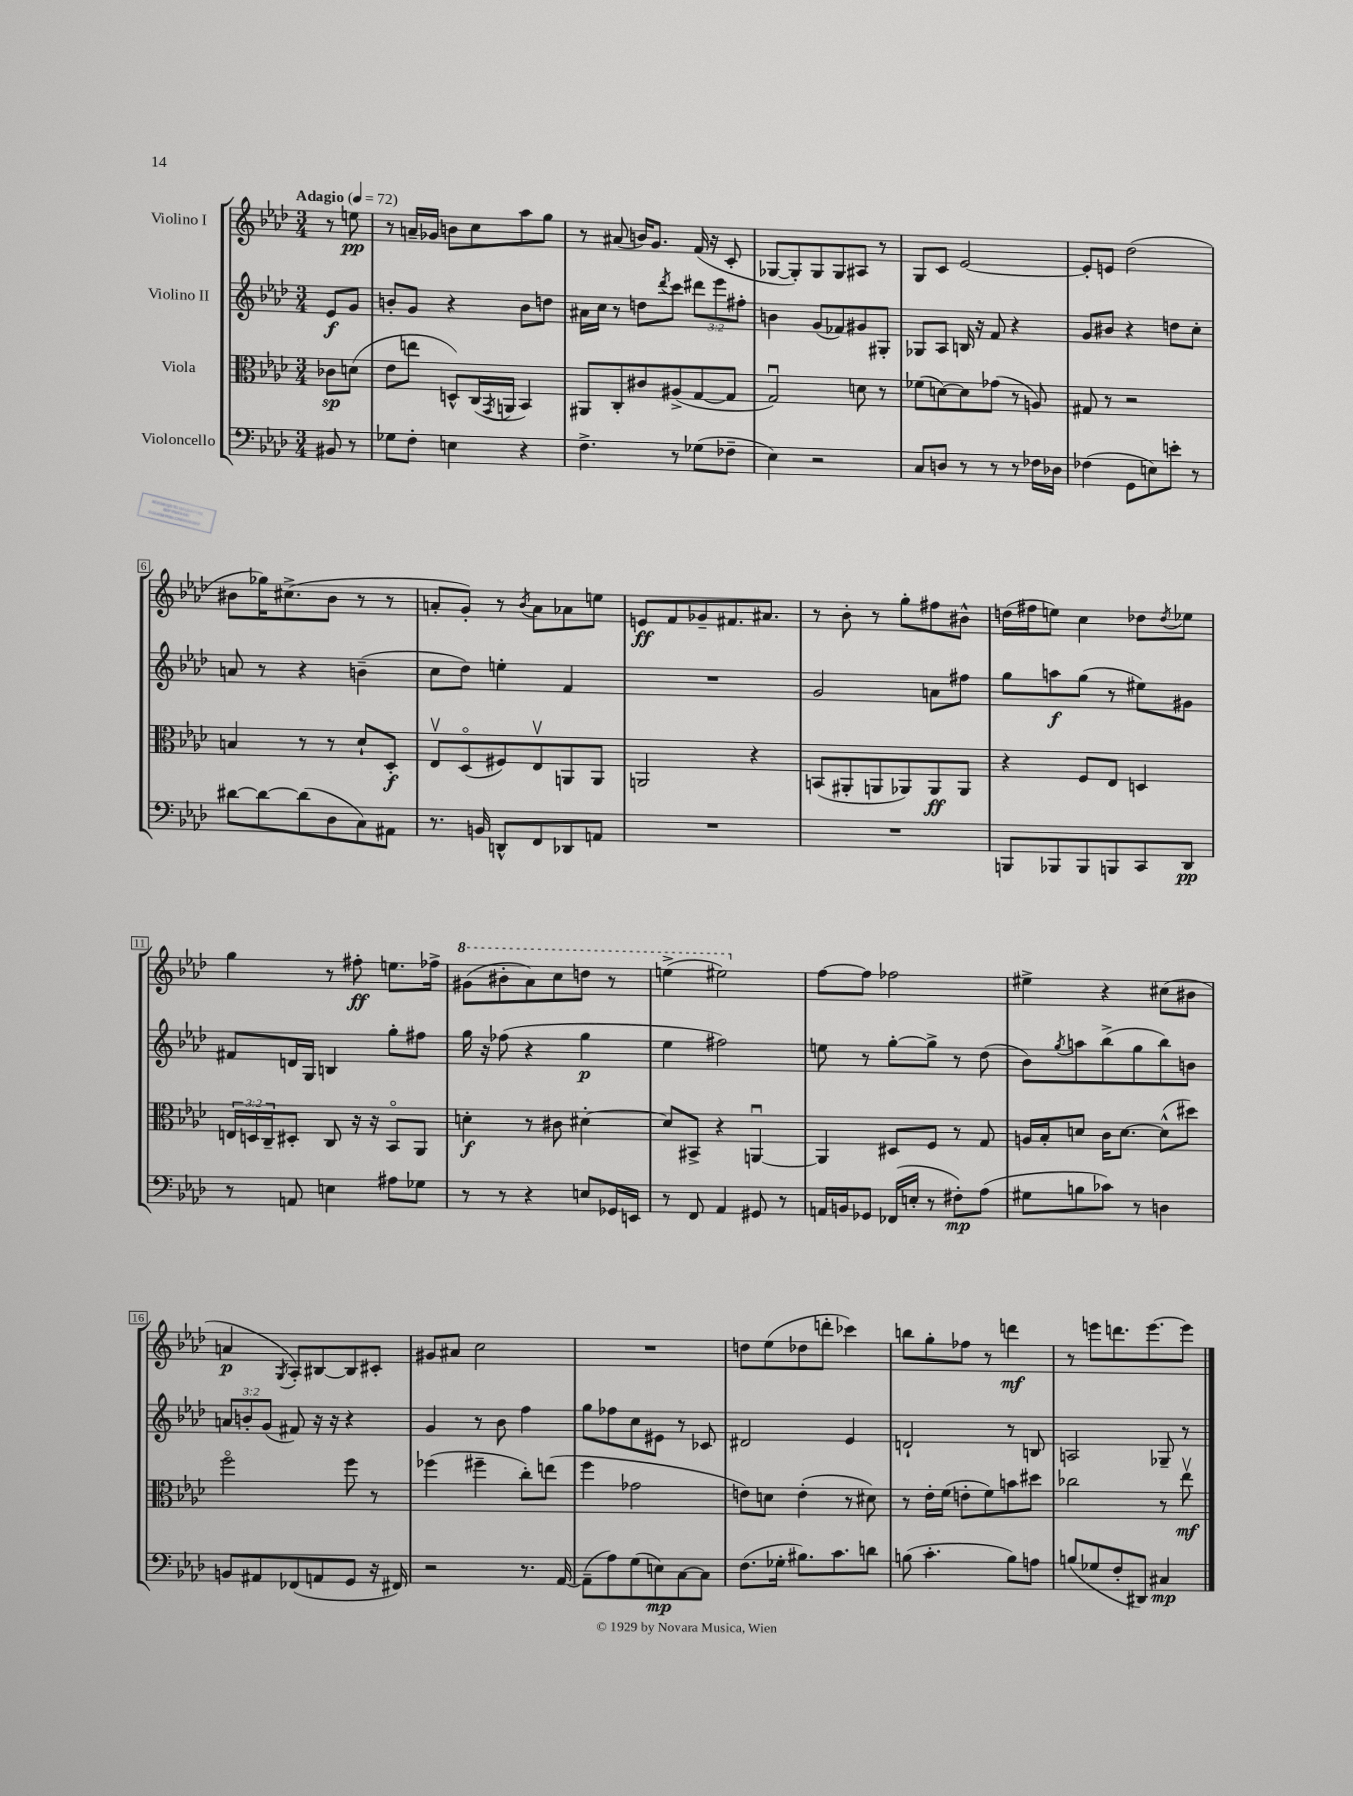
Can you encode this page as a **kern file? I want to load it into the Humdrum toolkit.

**kern	**dynam	**kern	**dynam	**kern	**dynam	**kern	**dynam
*part4	*part4	*part3	*part3	*part2	*part2	*part1	*part1
*staff4	*staff4	*staff3	*staff3	*staff2	*staff2	*staff1	*staff1
*I"Violoncello	*	*I"Viola	*	*I"Violino II	*	*I"Violino I	*
*clefF4	*	*clefC3	*	*clefG2	*	*clefG2	*
*k[b-e-a-d-]	*	*k[b-e-a-d-]	*	*k[b-e-a-d-]	*	*k[b-e-a-d-]	*
*M3/4	*	*M3/4	*	*M3/4	*	*M3/4	*
*MM72	*	*MM72	*	*MM72	*	*MM72	*
=	=	=	=	=	=	=	=
!	!	!	!	!	!	!LO:TX:a:B:t=Adagio	!
8BB#X/	.	8c-X\L	sp	8e-/L	f	8r	.
8r	.	(8dn\J	.	8g/J	.	8een\	pp
=1	=1	=1	=1	=1	=1	=1	=1
8G-X\L	.	8e-\L	.	8bn'/L	.	8r	.
8F'\J	.	8een\J	.	8g/J	.	16an~/LL	.
.	.	.	.	.	.	16g-X/JJ	.
4En\	.	8Dn^^/L)	.	4r	.	8bn\L	.
.	.	(16C/L	.	.	.	8cc\	.
.	.	8qGG/	.	.	.	.	.
.	.	16AAn/JJ	.	.	.	.	.
4r	.	4BB-/)	.	8b\L	.	8aa-\	.
.	.	.	.	8ddn\J	.	8gg\J	.
=2	=2	=2	=2	=2	=2	=2	=2
4.F^\	.	8AA#X/L	.	16a#X\LL	.	8r	.
.	.	.	.	16cc\JJ	.	.	.
.	.	8C'/	.	8r	.	(8a#X/	.
.	.	8c#X/	.	8ddn\L	.	16bn/KL)	.
.	.	.	.	.	.	8.g/J	.
.	.	.	.	8qddd-/	.	.	.
8r	.	(8A#X^/	.	8ccc\J	.	.	.
(8G-X\L	.	[8G/	.	12ddd#X\L	.	(16f/	.
.	.	.	.	.	.	16r	.
.	.	.	.	12eee-\	.	.	.
8F-X~\J	.	8G/J]	.	.	.	8c'/	.
.	.	.	.	12ff#X'\J	.	.	.
=3	=3	=3	=3	=3	=3	=3	=3
4E-\)	.	2Gu/)	.	4bn\	.	[8G-X/L	.
.	.	.	.	.	.	8G-'/])	.
2r	.	.	.	(8g/L	.	8G-/	.
.	.	.	.	8f-X/)	.	8G-/	.
.	.	8dn\	.	8g#X/	.	8A#X/J	.
.	.	8r	.	8G#X'/J	.	8r	.
=4	=4	=4	=4	=4	=4	=4	=4
8C/L	.	(8f-X\L	.	8G-X/L	.	8G/L	.
8Dn/J	.	[8dn\)	.	8A-/J	.	8c/J	.
8r	.	8d\]	.	16Bn/	.	[2e-/	.
.	.	.	.	16r	.	.	.
8r	.	(8g-X\J	.	8f/	.	.	.
8r	.	8r	.	4r	.	.	.
16F-X\LL	.	8An/)	.	.	.	.	.
16D-X\JJ	.	.	.	.	.	.	.
=5	=5	=5	=5	=5	=5	=5	=5
(4F-X\	.	8G#X/	.	8g/L	.	8e-'/L]	.
.	.	8r	.	8b#X/J	.	8en/J	.
8GG\L	.	2r	.	4r	.	(2dd-\	.
8En\)	.	.	.	.	.	.	.
8en'\J	.	.	.	8ddn\L	.	.	.
8r	.	.	.	8cc'\J	.	.	.
!!LO:LB:g=z
=6	=6	=6	=6	=6	=6	=6	=6
[8d#X\L	.	4Bn/	.	8an/	.	8b#X\L	.
8d#\_	.	.	.	8r	.	16gg-X\K)	.
.	.	.	.	.	.	(8.cc#X^\	.
(8d#\]	.	8r	.	4r	.	.	.
8D-\	.	8r	.	.	.	8b#\J	.
8C\)	.	8d-`/L	.	(4bn~\	.	8r	.
8AA#X\J	.	8D-'/J	f	.	.	8r	.
=7	=7	=7	=7	=7	=7	=7	=7
8.r	.	8E-v/L	.	8cc\L	.	8an'/L	.
.	.	(8D-/	.	8dd-\J)	.	8g'/J)	.
16BBn/	.	.	.	.	.	.	.
8DDn^^/L	.	8F#X/)	.	4een'\	.	8r	.
.	.	.	.	.	.	8qb-/	.
8FF/	.	8E-v/	.	.	.	8a\L	.
8DD-X/	.	8AAn/	.	4f/	.	8a-X\	.
8AAn/J	.	8AA/J	.	.	.	8een\J	.
=8	=8	=8	=8	=8	=8	=8	=8
2.r	.	2AAn/	.	2.r	.	8en/L	ff
.	.	.	.	.	.	8f/	.
.	.	.	.	.	.	8g-X~/	.
.	.	.	.	.	.	8.f#X/	.
.	.	4r	.	.	.	.	.
.	.	.	.	.	.	8.a#X/J	.
=9	=9	=9	=9	=9	=9	=9	=9
2.r	.	(8BBn/L	.	2g/	.	8r	.
.	.	8AA#X'/	.	.	.	8b-'\	.
.	.	8AAn/	.	.	.	8r	.
.	.	8AA-X/)	.	.	.	8gg'\L	.
.	.	8AA-/	ff	8an\L	.	8ff#X\	.
.	.	8AA-/J	.	8ff#X\J	.	8b#X^^\J	.
=10	=10	=10	=10	=10	=10	=10	=10
8BBBn/L	.	4r	.	8gg\L	.	(16ddn\LL	.
.	.	.	.	.	.	16ff#X\J	.
8BBB-X/	.	.	.	8aan\	f	8een\J)	.
8BBB-/	.	8F/L	.	(8gg\J	.	4cc\	.
8BBBn/	.	8E-/J	.	8r	.	.	.
8CC/	.	4Dn/	.	8ee#X\L)	.	8dd-X\L	.
.	.	.	.	.	.	8qdd-/	.
8DD-/J	pp	.	.	8g#X\J	.	8ee-X\J	.
!!LO:LB:g=z
=11	=11	=11	=11	=11	=11	=11	=11
8r	.	24En/LL	.	8f#X/L	.	4gg\	.
.	.	24Dn/	.	.	.	.	.
.	.	24C~/J	.	.	.	.	.
8AAn/	.	8D#X'/J	.	16dn/L	.	.	.
.	.	.	.	16G/JJ	.	.	.
4En\	.	8C/	.	4Bn/	.	8r	.
.	.	16r	.	.	.	8ff#X'\	ff
.	.	16r	.	.	.	.	.
8A#X\L	.	8BB-/L	.	8gg'\L	.	8.een\L	.
8G-X\J	.	8AA-/J	.	8ff#X\J	.	.	.
.	.	.	.	.	.	16ff-X^\Jk	.
=12	=12	=12	=12	=12	=12	=12	=12
*	*	*	*	*	*	*8va	*
8r	.	4dn'\	f	16gg\	.	(8gg#X\L	.
.	.	.	.	16r	.	.	.
8r	.	.	.	(8ff-X\	.	8bb#X'\	.
4r	.	8r	.	4r	.	8aa-\)	.
.	.	8c#X\	.	.	.	8ccc\	.
8En/L	.	[4d#X'\	.	4gg\	p	8dddn\J	.
16GG-X/L	.	.	.	.	.	8r	.
16EEn/JJ	.	.	.	.	.	.	.
=13	=13	=13	=13	=13	=13	=13	=13
8r	.	8d#/L]	.	4ee-\	.	(4eeen^\	.
8FF/	.	8BB#X^/J	.	.	.	.	.
4AA-/	.	4r	.	2ff#X\)	.	2eee#X\)	.
8GG#X/	.	[4AAnu/	.	.	.	.	.
8r	.	.	.	.	.	.	.
=14	=14	=14	=14	=14	=14	=14	=14
*	*	*	*	*	*	*X8va	*
16AAn/LL	.	4AA/]	.	8een\	.	[8ff\L	.
16BBn/J	.	.	.	.	.	.	.
8GG-X/J	.	.	.	8r	.	8ff\J]	.
(16FF-X/LL	.	8D#X/L	.	[8gg'\L	.	2ff-X\	.
16En'/JJ	.	.	.	.	.	.	.
8r	.	8F/J	.	8gg^\J]	.	.	.
8F#X'\L)	mp	8r	.	8r	.	.	.
(8A-\J	.	8G/	.	(8dd-\	.	.	.
=15	=15	=15	=15	=15	=15	=15	=15
8G#X\L	.	16An/LL	.	8b-\L)	.	4ee#X^\	.
.	.	16B-'/J	.	.	.	.	.
.	.	.	.	8qgg/	.	.	.
8Bn\	.	8dn/J	.	8aan\	.	.	.
8c-X\J)	.	16c\KL	.	(8bb-^\	.	4r	.
.	.	[8.d\J	.	.	.	.	.
8r	.	.	.	8gg\	.	.	.
4Dn\	.	(8d^^\L]	.	8bb-\)	.	(8cc#X\L	.
.	.	8dd#X\J)	.	8bn\J	.	8b#X\J	.
!!LO:LB:g=z
=16	=16	=16	=16	=16	=16	=16	=16
8BBn/L	.	2ff\	.	12an/L	.	4an/	p
.	.	.	.	12bn'/	.	.	.
8AA#X/	.	.	.	.	.	.	.
.	.	.	.	(12g/J	.	.	.
.	.	.	.	.	.	8qG/	.
(8FF-X/	.	.	.	8f#X/)	.	8A-'/L)	.
8AAn/	.	.	.	16r	.	[8B#X/	.
.	.	.	.	16r	.	.	.
8GG/J	.	8ff\	.	4r	.	8B#/]	.
16r	.	8r	.	.	.	8c#X'/J	.
16FF#X/)	.	.	.	.	.	.	.
=17	=17	=17	=17	=17	=17	=17	=17
2r	.	(4ff-X\	.	4g/	.	8g#X/L	.
.	.	.	.	.	.	8a#X/J	.
.	.	4ff#X~\	.	8r	.	2cc\	.
.	.	.	.	8b-\	.	.	.
8.r	.	8cc'\L)	.	4ff\	.	.	.
.	.	(8een\J	.	.	.	.	.
[16AA-/	.	.	.	.	.	.	.
=18	=18	=18	=18	=18	=18	=18	=18
(8AA-~\L]	.	4ff\	.	8gg\L	.	2.r	.
8A-\)	.	.	.	8ff-X\	.	.	.
(8G\	.	2g-X\	.	8cc\	.	.	.
8En\)	mp	.	.	8e#X\J	.	.	.
[8C\	.	.	.	8r	.	.	.
8C\J]	.	.	.	8c-X/	.	.	.
=19	=19	=19	=19	=19	=19	=19	=19
(8.F\L	.	8en\L)	.	2d#X/	.	8ddn\L	.
.	.	8dn\J	.	.	.	(8ee-\	.
16G-X'\Jk	.	.	.	.	.	.	.
8.B#X\L)	.	(4e'\	.	.	.	8dd-X\	.
.	.	.	.	.	.	8dddn'\J	.
8.c\	.	.	.	.	.	.	.
.	.	8r	.	4e-/	.	4ccc-X\)	.
8dn\J	.	8d#X\)	.	.	.	.	.
=20	=20	=20	=20	=20	=20	=20	=20
(8Bn\	.	8r	.	2dn`/	.	8bbn\L	.
4.c'\	.	16e-'\LL	.	.	.	8gg'\	.
.	.	(16f\JJ	.	.	.	.	.
.	.	8en'\L	.	.	.	8ff-X\J	.
.	.	8f\)	.	.	.	8r	.
8B\L)	.	8bn\	.	8r	.	4dddn\	mf
8An\J	.	8dd#X\J	.	8Bn/	.	.	.
=21	=21	=21	=21	=21	=21	=21	=21
(8Bn/L	.	2cc-X\	.	2An/	.	8r	.
8G-X/	.	.	.	.	.	8eeen\L	.
8F'/	.	.	.	.	.	8.dddn\	.
8DD#X/J)	.	.	.	.	.	.	.
.	.	.	.	.	.	[8.eee\	.
4C#X/	mp	8r	.	8G-X~/	.	.	.
.	.	8ee-v\	mf	8r	.	8eee\J]	.
==	==	==	==	==	==	==	==
*-	*-	*-	*-	*-	*-	*-	*-
